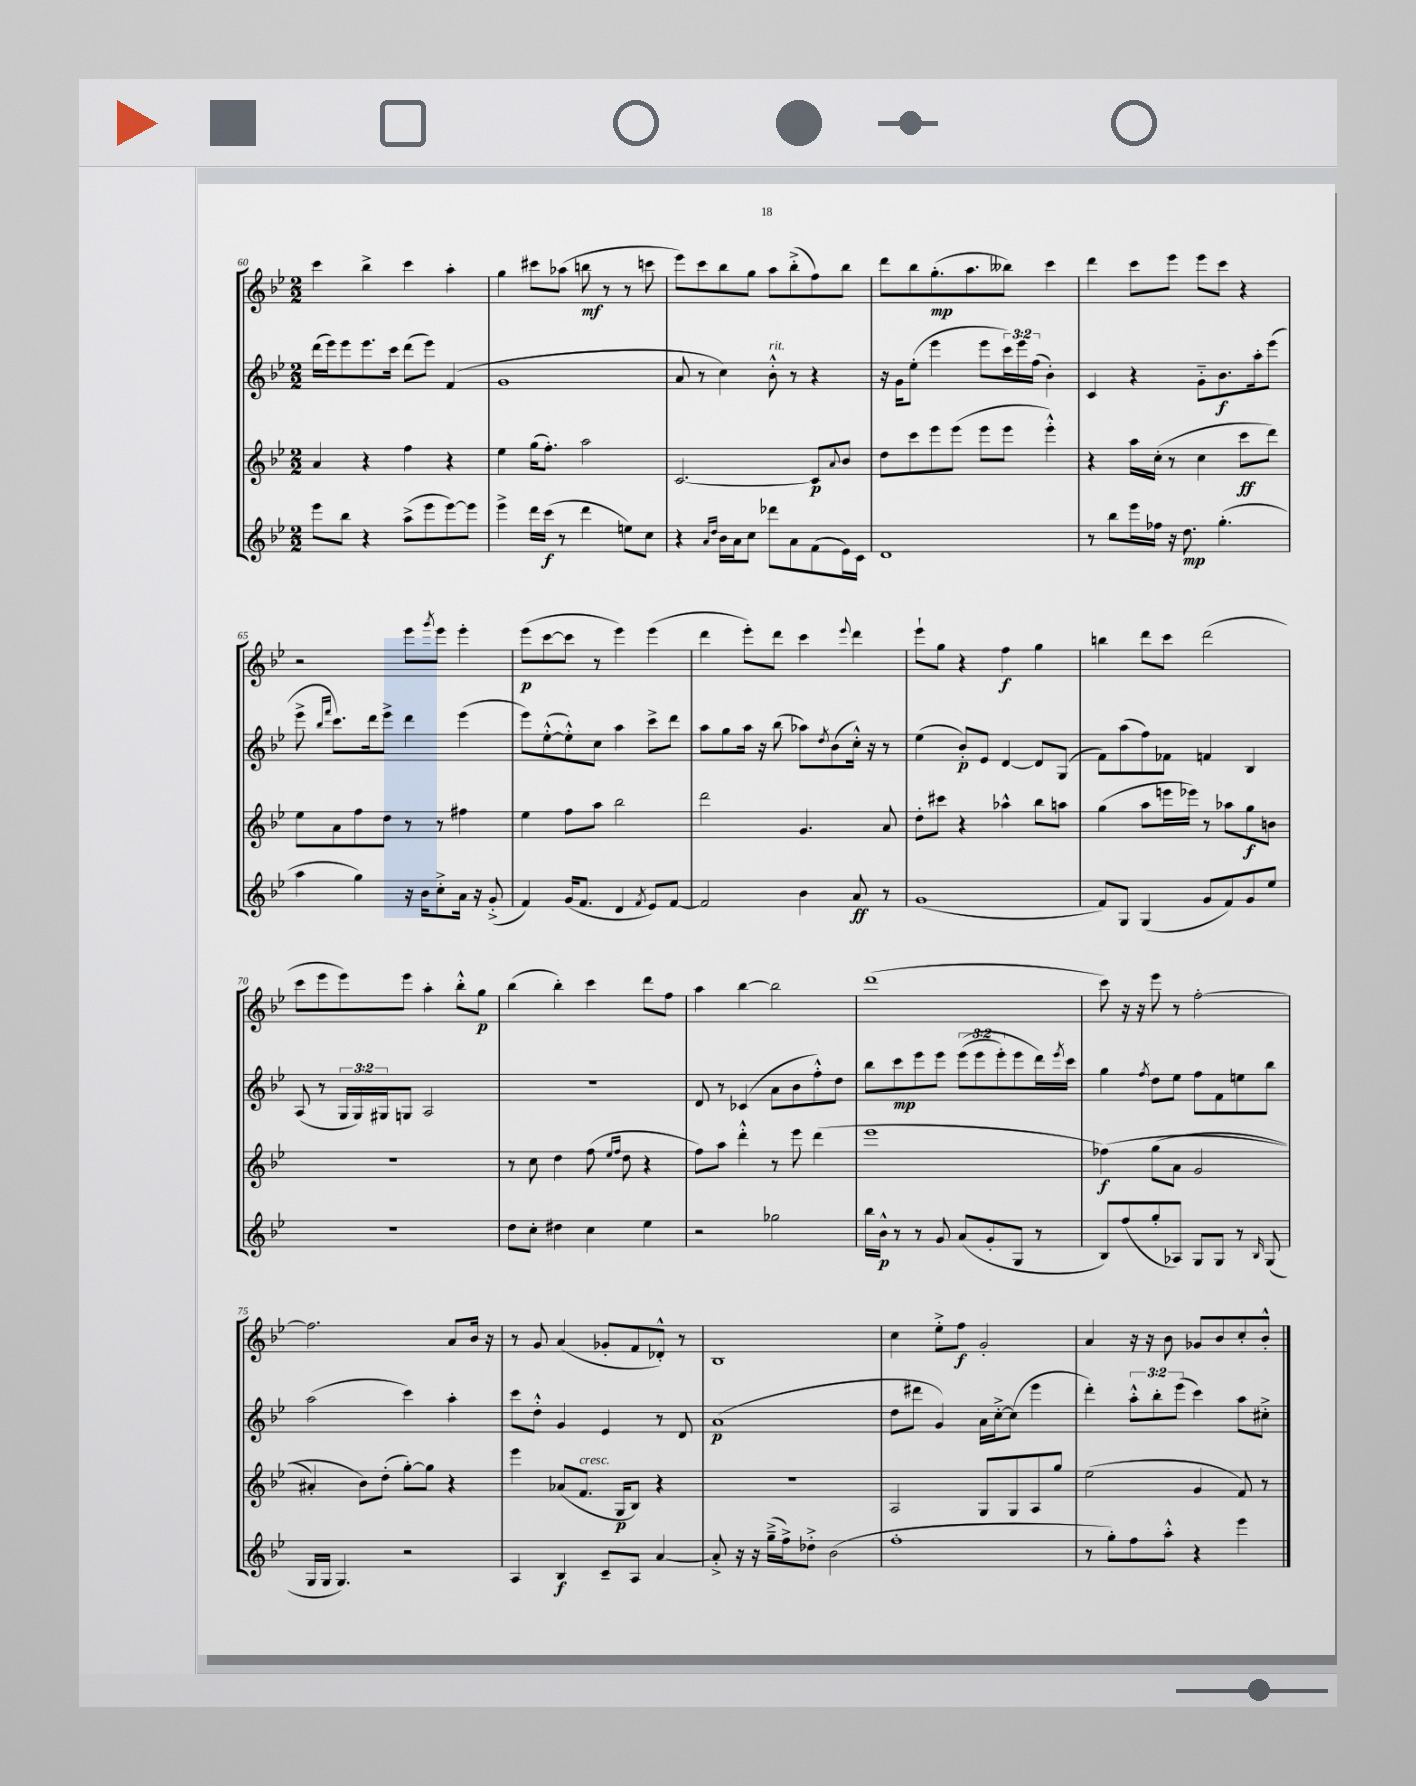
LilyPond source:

<<
\new StaffGroup <<
\new Staff = "s0" {
    \clef treble \key bes \major \numericTimeSignature \time 2/2
    c'''4 bes''4-> c'''4 a''4-. |
    g''4 cis'''8 aes''8( b''8\mf r8 r8 c'''8 |
    ees'''8) c'''8 bes''8 g''8 a''8 bes''8-.->( f''8) bes''8 |
    d'''8 bes''8 g''8.-.\mp( a''8. beses''8) c'''4 |
    d'''4 c'''8 ees'''8 ees'''8 c'''8 r4 |
    r2 ees'''8 \acciaccatura { g'''8 } ees'''8 ees'''4-. |
    ees'''8\p( c'''8~ c'''8 r8 ees'''4) ees'''4( |
    d'''4 ees'''8-.) d'''8 c'''4 \appoggiatura { ees'''8 } d'''4 |
    ees'''8-! g''8 r4 f''4\f g''4 |
    b''4 d'''8 c'''8 d'''2( |
    c'''8 ees'''8 ees'''8) ees'''8 a''4-. bes''8-.-^ g''8\p |
    bes''4( bes''4-.) c'''4 d'''8 f''8 |
    a''4 bes''4~ bes''2 |
    d'''1( |
    c'''8) r16 r16 ees'''8 r8 f''2~-. |
    f''2. a'8 bes'16 r16 |
    r8 g'8 a'4( ges'8-. f'8 des'8-.-^) r8 |
    bes1 |
    c''4 ees''8-.-> f''8\f g'2-. |
    a'4 r16 r16 bes'8 ges'8 bes'8 c''8-. bes'8-.-^ \bar "|." |
}
\new Staff = "s1" {
    \clef treble \key bes \major \numericTimeSignature \time 2/2 \override Staff.TupletNumber.text = #tuplet-number::calc-fraction-text
    d'''16( ees'''16) ees'''8 ees'''8. c'''16 d'''8( ees'''8) f'4( |
    g'1 |
    a'8 r8 c''4) bes'8-.-^^\markup { \italic "rit." } r8 r4 |
    r16 g'16 ees''8-.( ees'''4 ees'''8 \tuplet 3/2 { c'''16) ees'''16 f''16( } bes'4-.) |
    c'4 r4 g'8-_ bes'8.\f a''16-. ees'''8( |
    ees'''8-> \grace { bes''16 f'''16 } c'''8.) d'''16 ees'''8-> d'''4 ees'''4( |
    ees'''8) ees''8~-.-^( ees''8-.-^) c''8 a''4 c'''8-> d'''8 |
    a''8 g''8 a''16 r16 bes''8( aes''8) \acciaccatura { d''8 } bes'8( c''16-.-^) r16 r8 |
    ees''4( bes'8-.\p) ees'8 d'4~ d'8 g8( |
    f'8) a''8( f''8) fes'8 f'4 bes4 |
    a8( r8 \tuplet 3/2 { g16 g16) gis16 } g8 a2 |
    R1 |
    d'8 r8 ces'4( a'8 bes'8 f''8-.-^) d''8 |
    bes''8 c'''8\mp ees'''8 ees'''8 \tuplet 3/2 { ees'''8(\( ees'''8 ees'''8-.) } ees'''8 d'''16\) \acciaccatura { ees'''8 } c'''16 |
    g''4 \acciaccatura { f''8 } d''8 ees''8 f''8 f'8 e''8 bes''8 |
    a''2( c'''4) a''4-. |
    c'''8 d''8-.-^ g'4 ees'4 r8 d'8 |
    a'1\p( |
    d''8 dis'''8 g'4) a'16 c''16~-.-> c''8( ees'''4 |
    d'''4-.) \tuplet 3/2 { a''8-.-^ bes''8-. ees'''8( } c'''4) a''8 cis''8-.-> \bar "|." |
}
\new Staff = "s2" {
    \clef treble \key bes \major \numericTimeSignature \time 2/2
    a'4 r4 f''4 r4 |
    ees''4 g''16( f''8.-.) a''2 |
    c'2.~ c'8\p \appoggiatura { a'8 } bes'8 |
    d''8 c'''8 ees'''8 ees'''8( ees'''8 ees'''8 ees'''4-.-^) |
    r4 a''16 c''16-.( r8 c''4 c'''8\ff d'''8) |
    ees''8 a'8 f''8 d''8 r8 r8 fis''4 |
    ees''4 f''8 a''8 bes''2 |
    d'''2 g'4. a'8 |
    d''8-. cis'''8 r4 aes''4-^ bes''8 a''8 |
    g''4( a''8 e'''16 ees'''16) r8 aes''8 g''8\f b'8 |
    R1 |
    r8 c''8 d''4 f''8( \grace { ees''16 f''16 } d''8 r4 |
    f''8) a''8 d'''4-.-^ r8 ees'''8 d'''4( |
    ees'''1 |
    fes''4\f)\( g''8( a'8 g'2 |
    ais'4-.) bes'8\) d''8-.( g''8~-.) g''8 r4 |
    ees'''4 aes'8( f'8.^\markup { \italic "cresc." } g16\p bes8) r4 |
    r1 |
    a2 g8 g8 a8 g''8 |
    ees''2( g'4 f'8) r8 \bar "|." |
}
\new Staff = "s3" {
    \clef treble \key bes \major \numericTimeSignature \time 2/2
    ees'''8 bes''8 r4 a''8->( ees'''8 ees'''8~) ees'''8 |
    ees'''4-> d'''16 c'''16\f( r8 d'''4 e''8) c''8 |
    r4 \grace { a'16 d''16 } bes'16 a'16 c''8 des'''8 a'8 f'8( ees'16) c'16 |
    d'1 |
    r8 bes''8 ees'''16 fes''16 r16 d''8.\mp g''4.-.( |
    a''4 g''4) r16 bes'16 c''8-.-> a'16 r16 g'8-.->( |
    f'4) g'16( f'8. d'4 \acciaccatura { f'8 } ees'8) f'8~ |
    f'2 bes'4 a'8\ff r8 |
    g'1( |
    f'8) g8 g4( g'8 f'8) g'8 ees''8 |
    r1 |
    d''8 c''8-. dis''4 c''4 ees''4 |
    r2 ges''2 |
    bes''16 bes'16-^\p r8 r8 g'8 a'8( g'8-. g8 r8 |
    bes8) f''8( g''8-. aes8) g8 g8 r8 \grace { bes16 } g8( |
    g16 g16 g4.) r2 |
    a4 bes4\f c'8-- a8 a'4~ |
    a'8-.-> r16 r16 g''16--->( f''16->) des''8-.-> bes'2( |
    f''1-. |
    r8 g''8-.) f''8 a''8-.-^ r4 ees'''4 \bar "|." |
}
>>
>>
\layout { \context { \Score currentBarNumber = #60 } }
